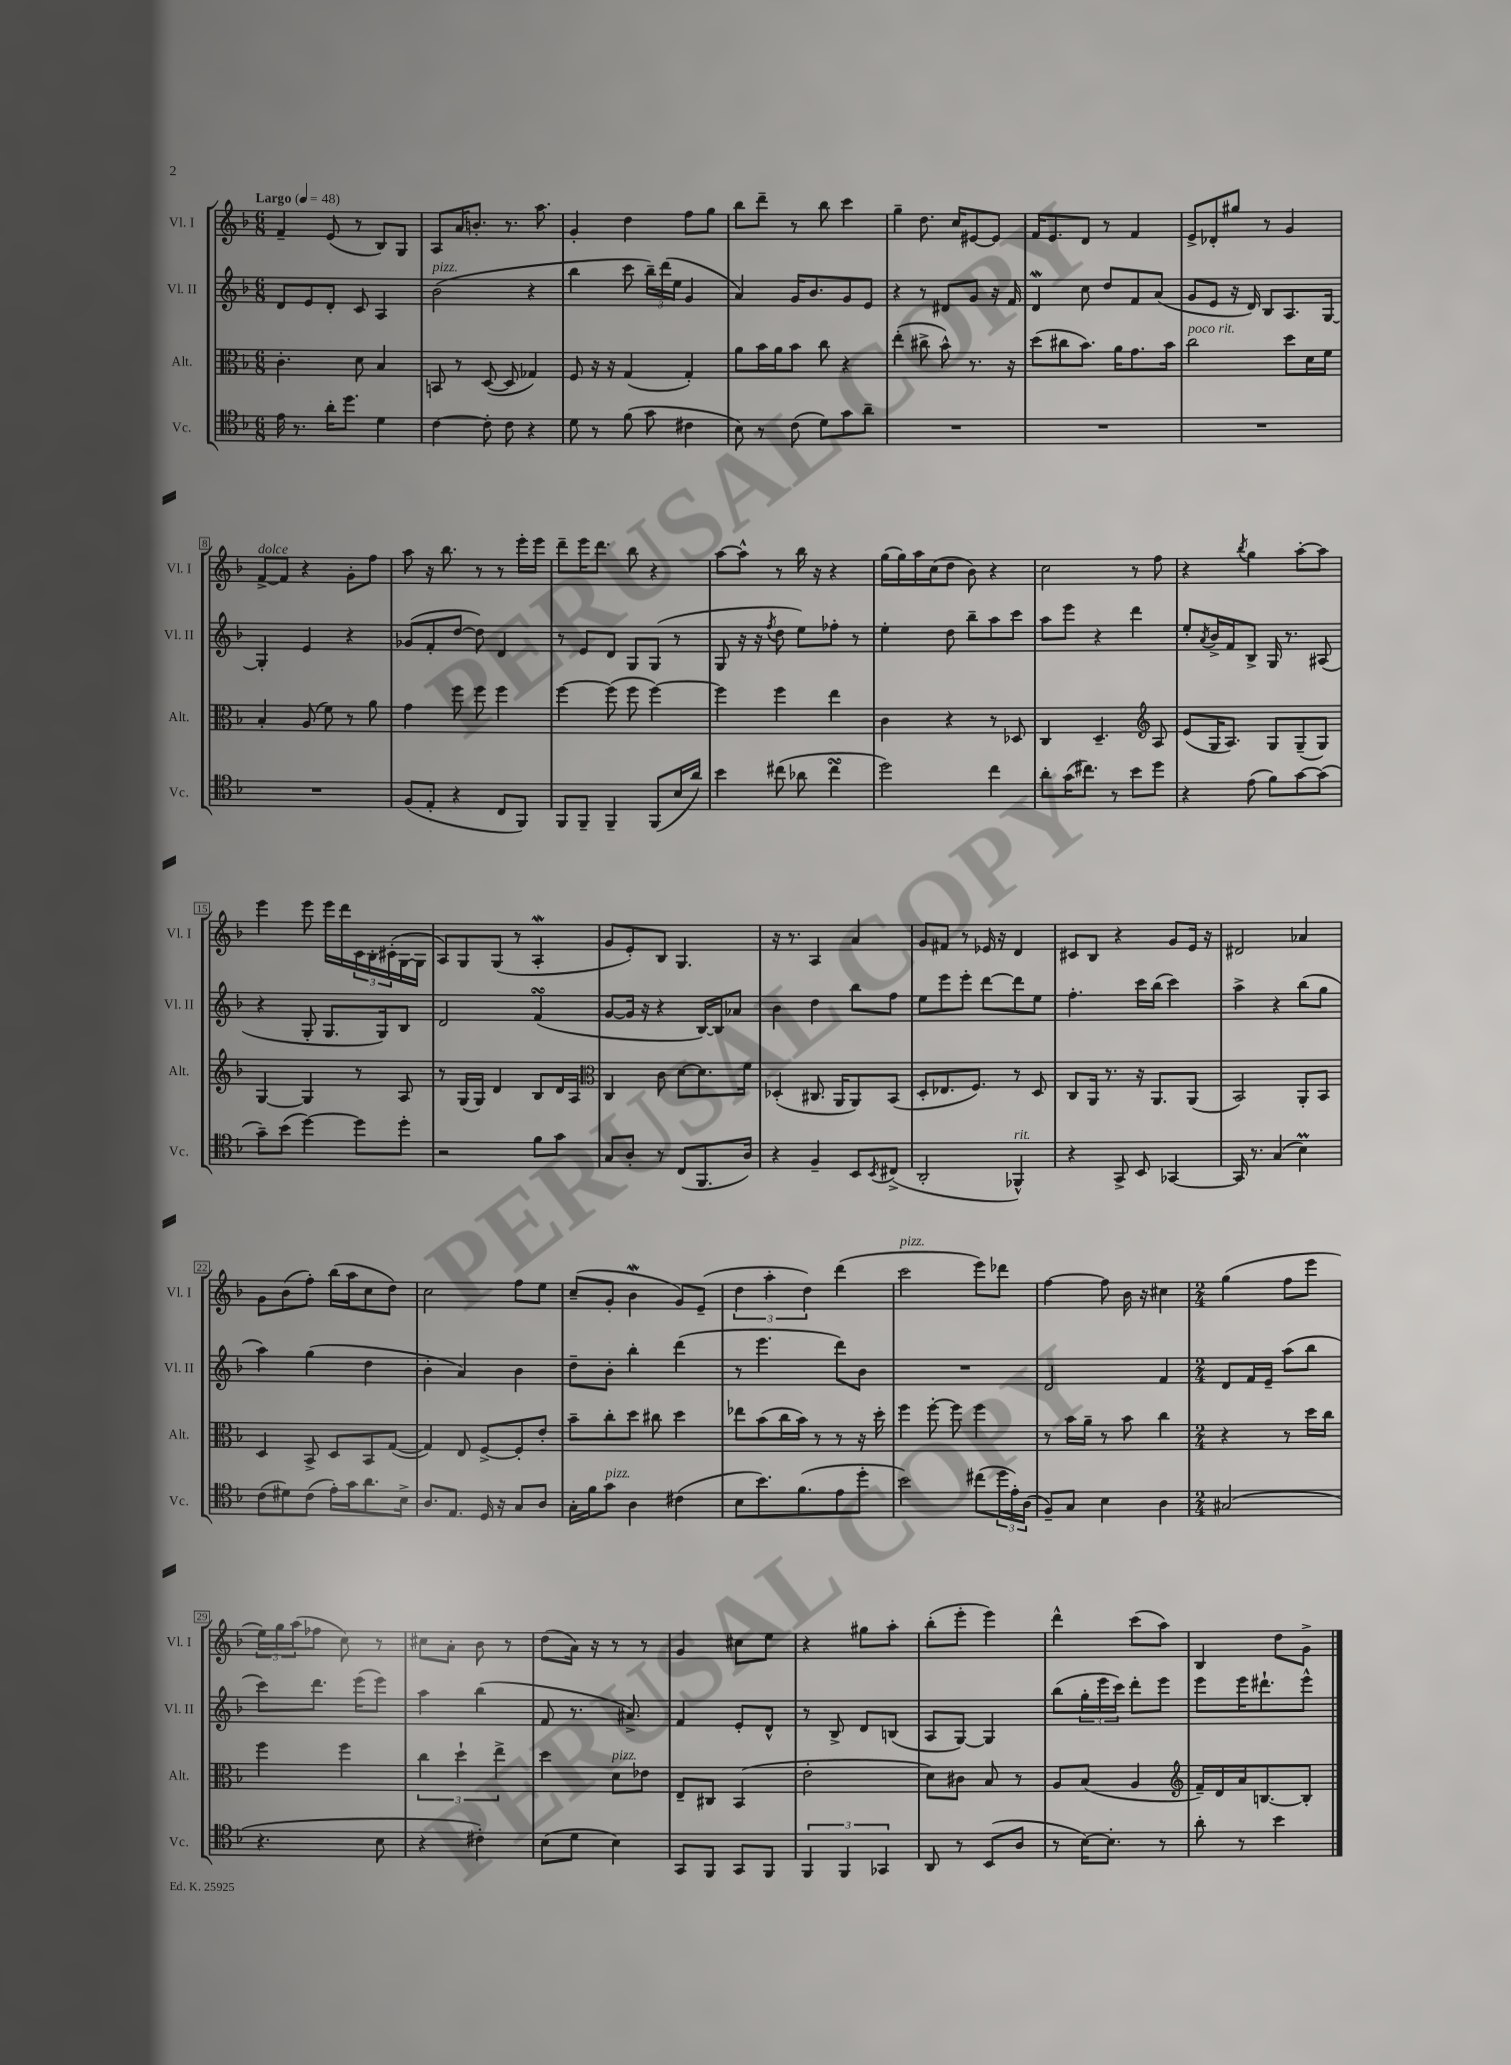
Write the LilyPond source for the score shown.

<<
\new StaffGroup <<
\new Staff = "s0" \with { instrumentName = "Vl. I" shortInstrumentName = "Vl. I" } {
    \clef treble \key f \major \numericTimeSignature \time 6/8 \tempo "Largo" 4 = 48
    f'4-- e'8( r8 bes8) g8 |
    a8 a'16 b'8.-. r8. a''8. |
    g'4-. d''4 f''8 g''8 |
    bes''8 d'''8-- r8 bes''8 c'''4 |
    g''4-- d''8. c''16 eis'8~ eis'8 |
    f'16 e'8. d'8 r8 f'4 |
    e'8-> des'8-. gis''8 r8 g'4 |
    f'8~->^\markup { \italic "dolce" } f'8 r4 g'8-. f''8 |
    a''8 r16 bes''8. r8 r8 e'''16-. e'''16 |
    d'''8-- e'''16 d'''8. bes''8 r4 |
    a''8~ a''8-^ r8 bes''16 r16 r4 |
    g''16( g''16) a''16 c''16( d''8 bes'8) r4 |
    c''2 r8 f''8 |
    r4 \acciaccatura { bes''8 } g''4 a''8~-. a''8 |
    e'''4 e'''8 e'''16 d'''16 \tuplet 3/2 { c'16 bes16-. cis'16-.( } g16~ g16 |
    a8) g8 g8( r8 a4-.\mordent |
    g'8 e'8-.) bes8 g4. |
    r16 r8. a4 a'4 |
    g'8 fis'8 r8 ees'16 r16 d'4 |
    cis'8 bes8 r4 g'8 e'16 r16 |
    dis'2 aes'4 |
    g'8 bes'8( f''8-.) bes''16( a''16 c''8 d''8) |
    c''2 f''8 e''8 |
    c''8--( g'8-. bes'4\mordent g'8) e'8--( |
    \tuplet 3/2 { d''4 a''4-. d''4) } d'''4( |
    c'''2^\markup { \italic "pizz." } e'''8) des'''8 |
    f''4~ f''8 bes'16 r16 cis''4 |
    \numericTimeSignature \time 2/4 g''4( f''8 e'''8 |
    \tuplet 3/2 { e''16) g''16 a''16( } fes''8 c''8) r8 |
    cis''8 a'8-. bes'8 r8 |
    d''8( a'16) r16 r8 r8 |
    g'4 cis''8 e''8 |
    r4 gis''8 a''8-. |
    bes''8-.( e'''8-. e'''4) |
    d'''4-^ c'''8( a''8) |
    bes4 d''8 g'8-> \bar "|." |
}
\new Staff = "s1" \with { instrumentName = "Vl. II" shortInstrumentName = "Vl. II" } {
    \clef treble \key f \major \numericTimeSignature \time 6/8
    d'8 e'8 d'8-. c'8 a4 |
    bes'2^\markup { \italic "pizz." }( r4 |
    bes''4 c'''8 \tuplet 3/2 { bes''16--) d'''16( e''16 } g'4 |
    a'4) g'16 bes'8. g'8 e'8 |
    r4 r8 dis'8 g'8 r16 f'16 |
    d'4\mordent c''8 d''8 f'8 a'8( |
    g'8 e'8 r16 d'16) bes8 a8. g16~ |
    g4-. e'4 r4 |
    ges'8( f'8-. d''8~ d''8) d'4 |
    r8 e'8 d'8 g8 g8( r8 |
    g8 r16 r16 \acciaccatura { f''8 } d''8 e''8) fes''8-. r8 |
    e''4-. d''8 bes''8-- a''8 c'''8 |
    a''8 e'''8 r4 d'''4 |
    e''8-. \acciaccatura { a'8 } bes'16-> f'16 bes8-> g16 r8. ais8( |
    r4 g8-. g8. g16) bes8 |
    d'2 f'4\turn( |
    g'8~ g'16 r16 r4 bes16~) bes16 aes'8 |
    bes'4 d''4 bes''8 f''8 |
    e''8 e'''8 e'''8-. d'''8~ d'''8 e''8 |
    f''4.-. c'''16 bes''16( c'''4) |
    a''4-> r4 bes''8( g''8 |
    a''4) g''4( d''4 |
    bes'4-. a'4) bes'4 |
    d''8-- bes'8-. bes''4-. d'''4( |
    r8 e'''4. d'''8) bes'8 |
    R2. |
    d'2 f'4 |
    \numericTimeSignature \time 2/4 d'8 f'16 e'16-- a''8( bes''8 |
    c'''8) d'''8. e'''16( e'''8) |
    a''4 bes''4( |
    f'8 r8. ais'8.->) |
    f'4 e'8-. d'8-^ |
    r8 bes8-> d'8 b8( |
    a8 g8~) g4 |
    bes''8( \tuplet 3/2 { g''16-. e'''16 c'''16) } d'''8-. e'''8 |
    e'''8 e'''16 dis'''8.-! e'''8-^ \bar "|." |
}
\new Staff = "s2" \with { instrumentName = "Alt." shortInstrumentName = "Alt." } {
    \clef alto \key f \major \numericTimeSignature \time 6/8
    c'4.-. d'8 bes4 |
    b,8 r8 d8~( d8 ges4) |
    f8 r16 r16 g4( g4-.) |
    a'8 bes'16 a'16 bes'8 c''8 r4 |
    e''4-.( cis''8-> bes'8-^) r8. r16 |
    d''8( cis''8 bes'8.) a'16 g'8. bes'16 |
    c''2^\markup { \italic "poco rit." } d''8 d'16 f'16 |
    bes4-. a8( f'8) r8 a'8 |
    g'4 f''8 f''8 f''4 |
    f''4~ f''8( f''8 f''4~) |
    f''4 f''4 e''4 |
    c'4 r4 r8 des8 |
    c4 d4.-- \clef treble a8 |
    e'8( g16 a8.) g8 g8--( g8) |
    g4~ g4 r8 a8 |
    r8 g16( g16) d'4 bes8 d'16 a16 |
    \clef alto c4 c'8 d'8~ d'8. f'16 |
    des4-.( cis8. a,16 a,8) bes,8( |
    d8-. ees8. f8.) r8 d8 |
    c8 a,16 r8. r16 a,8. a,8( |
    bes,2) a,8-. bes,8 |
    d4 bes,8-> d8 bes,8 g8~( |
    g4) e8 f8~-> f8-. e'8-. |
    bes'8-- c''8-. d''8 cis''8 d''4 |
    ees''8 bes'8( c''16 bes'16) r8 r8 r16 d''16-. |
    f''4 f''8~-. f''8 f''4 |
    r8 bes'16 a'16-- r8 bes'8 c''4 |
    \numericTimeSignature \time 2/4 r4 r8 d''16 c''16 |
    f''4 f''4 |
    \tuplet 3/2 { c''4 d''4-! e''4-> } |
    d''4 d'8^\markup { \italic "pizz." } ees'8 |
    e8-- cis8 bes,4( |
    e'2-. |
    d'8) cis'8 bes8 r8 |
    a8 bes8( a4 |
    \clef treble f'16--) d'16 a'16 b8.~ b8-. \bar "|." |
}
\new Staff = "s3" \with { instrumentName = "Vc." shortInstrumentName = "Vc." } {
    \clef tenor \key f \major \numericTimeSignature \time 6/8
    e'16 r8. a'16-. d''8. d'4 |
    c'4~ c'8-. c'8 r4 |
    d'8 r8 f'8( g'8 cis'4 |
    bes8) r8 c'8( d'8) g'8 a'8-- |
    R2. |
    R2. |
    R2. |
    R2. |
    f8( e8-. r4 c8 f,8) |
    f,8 f,8-- f,4-- f,8( bes16 a'16) |
    bes'4 cis''8( aes'8 cis''4\turn |
    d''2) c''4 |
    a'8-. g'16( cis''8.) r8 bes'8 d''8 |
    r4 e'8( f'8) g'8~ g'8( |
    g'8--) bes'8( d''4~) d''8 d''8-. |
    r2 f'8 g'8 |
    g8 a8-. r8 c8( f,8. a16) |
    r4 f4-- bes,8 \acciaccatura { bes,8 } cis8->( |
    a,2-. fes,4-^^\markup { \italic "rit." }) |
    r4 g,8-> bes,8 ges,4~ |
    ges,16 r8. g4( bes4\prall) |
    c'8( dis'8) c'8( e'16-.) g'16 a'8. bes16-> |
    a8. e8. d16 r16 g8 a8 |
    g16-. f'16 g'8^\markup { \italic "pizz." } a4 cis'4( |
    bes8 bes'8.) f'8.( e'8 d''8-. |
    bes'2) cis''8( \tuplet 3/2 { d''16 e'16-.) a16( } |
    f8--) g8 bes4 a4 |
    \numericTimeSignature \time 2/4 gis2( |
    r4. bes8 |
    r4 cis'4-.) |
    bes8( d'8 bes4) |
    g,8 f,8 g,8 f,8 |
    \tuplet 3/2 { f,4 f,4 ges,4 } |
    a,8 r8 bes,8( a8 |
    r8 bes16~) bes8.-. r8 |
    a'8-. r8 bes'4 \bar "|." |
}
>>
>>
\layout { \context { \Score \override BarNumber.stencil = #(make-stencil-boxer 0.1 0.3 ly:text-interface::print) } }
